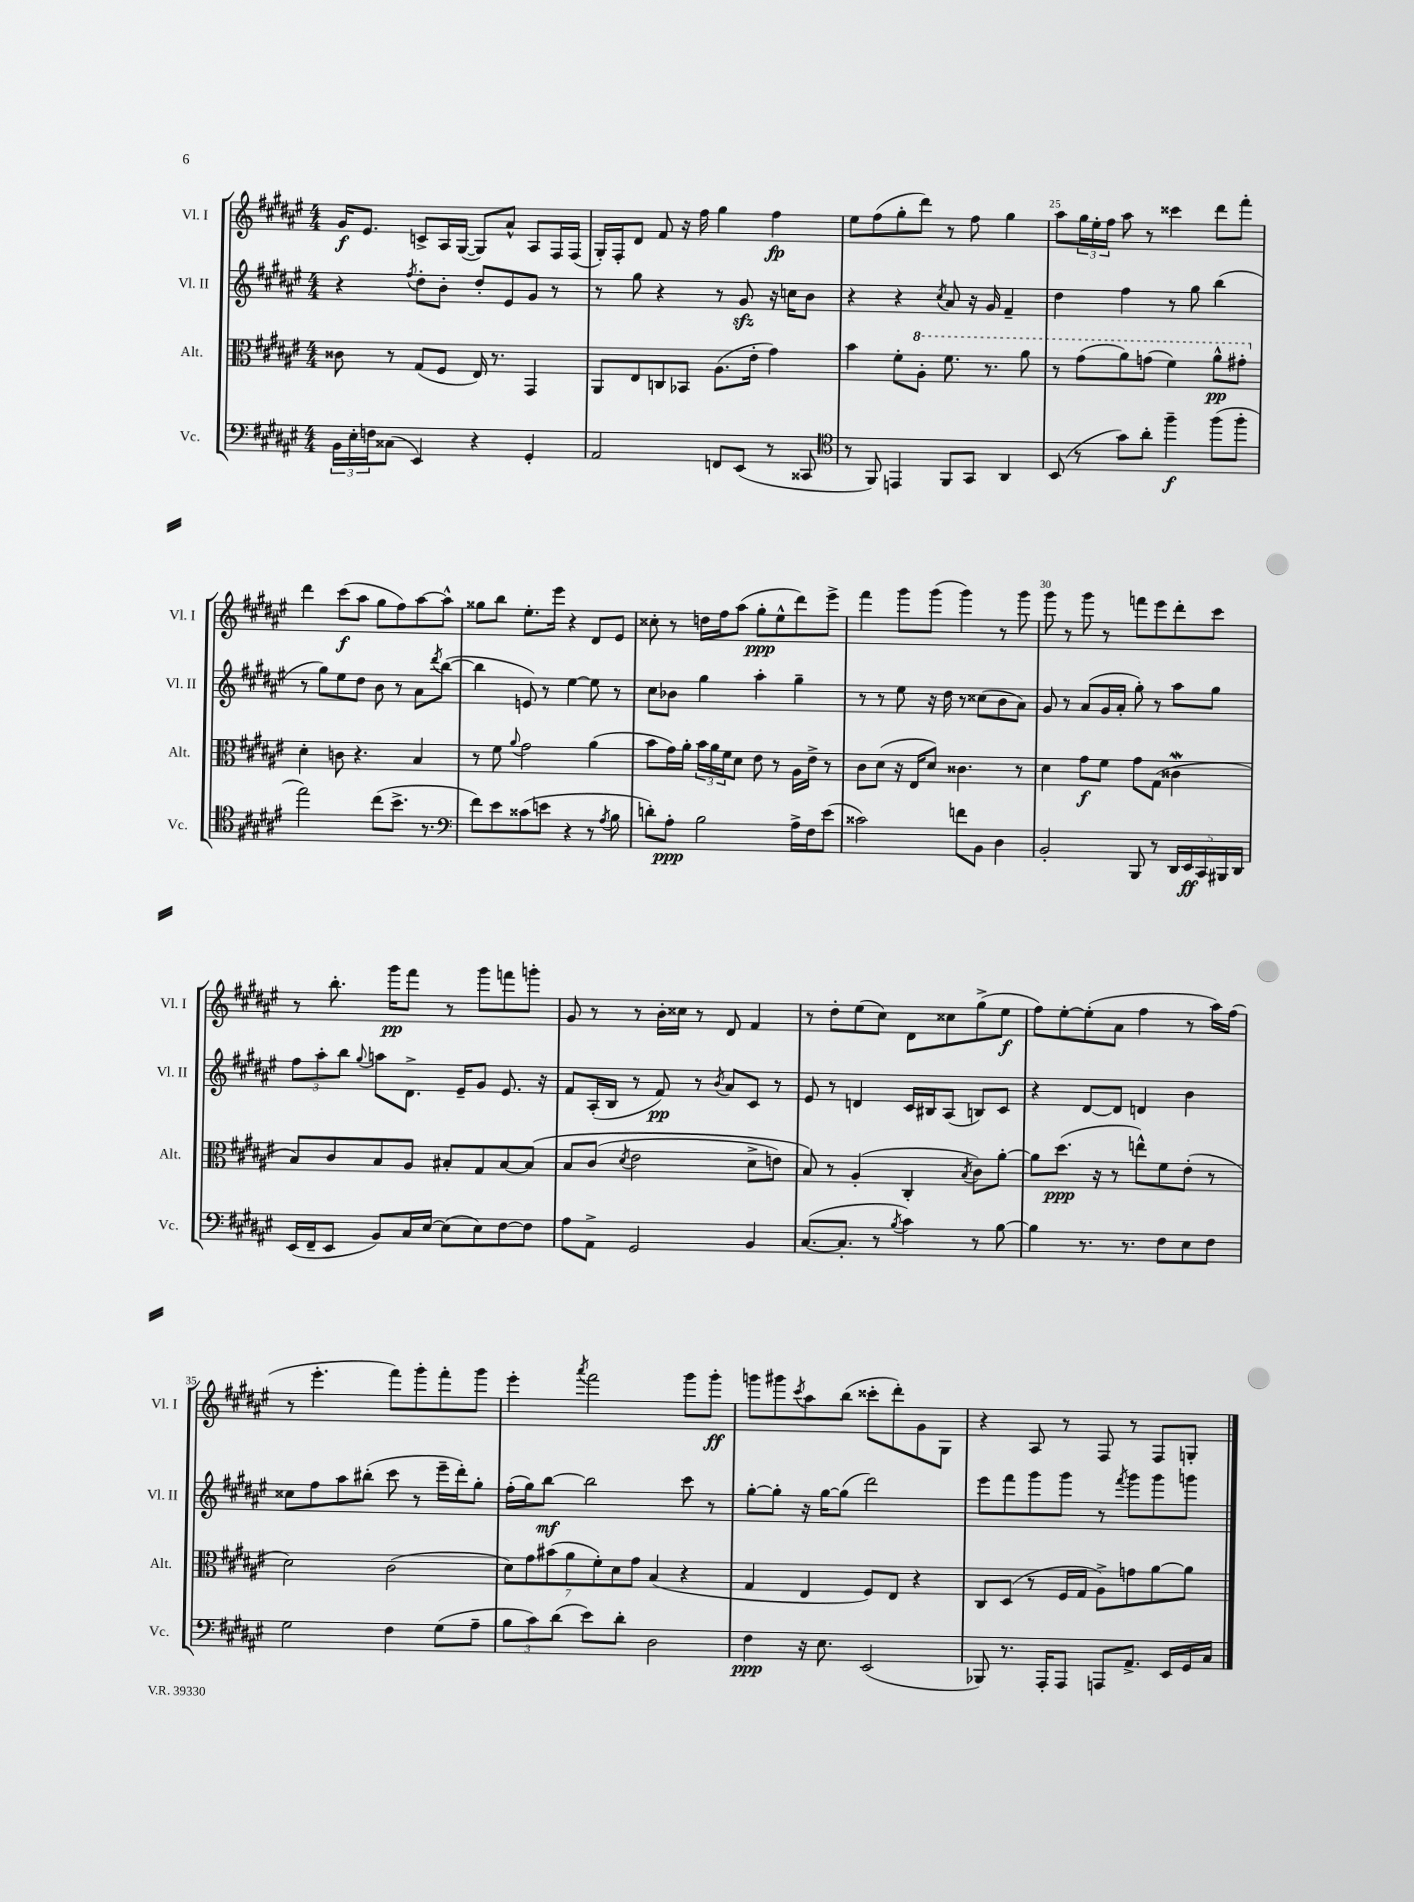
<<
\new StaffGroup <<
\new Staff = "s0" \with { instrumentName = "Vl. I" shortInstrumentName = "Vl. I" } {
    \clef treble \key fis \major \numericTimeSignature \time 4/4
    gis'16\f eis'8. c'8-> ais16 gis16~( gis8) ais'8-^ ais8 fis16 fis16( |
    gis16-.) fis16-. dis'8 fis'8 r16 fis''16 gis''4 fis''4\fp |
    eis''8 fis''8( gis''8-. dis'''8) r8 fis''8 gis''4 |
    ais''8 \tuplet 3/2 { gis''16 eis''16-. fis''16 } ais''8 r8 cisis'''4 dis'''8 fis'''8-. |
    dis'''4 cis'''8\f( ais''8 gis''8 fis''8) ais''8~ ais''8-^ |
    gisis''8 b''8 eis''8.-. eis'''16 r4 dis'8 eis'8 |
    cisis''8-. r8 d''16 fis''16 ais''8( gis''8-.\ppp eis''8-^ dis'''8) eis'''8-> |
    fis'''4 gis'''8 gis'''8( gis'''4) r8 gis'''8 |
    gis'''8 r8 gis'''8 r8 f'''8 eis'''8 dis'''8-. cis'''8 |
    r8 b''8.-. gis'''16\pp fis'''8 r8 gis'''8 f'''8 g'''8-. |
    gis'8 r8 r8 b'16-. cisis''16 r8 dis'8 fis'4 |
    r8 dis''8-. eis''8( cis''8) dis'8 cisis''8 gis''8->( eis''8\f |
    fis''8) eis''8~-. eis''8-.( ais'8 fis''4 r8 ais''16) fis''16( |
    r8 eis'''4.-. fis'''8) gis'''8-. fis'''8-. gis'''8 |
    eis'''4-. \acciaccatura { ais'''8 } fis'''2 gis'''8 gis'''8-.\ff |
    g'''8 gis'''8 \acciaccatura { cis'''8 } ais''8 b''8( cisis'''8-. dis'''8-.) gis'8 gis8 |
    r4 ais8 r8 fis8 r8 fis8 g8-. \bar "|." |
}
\new Staff = "s1" \with { instrumentName = "Vl. II" shortInstrumentName = "Vl. II" } {
    \clef treble \key fis \major \numericTimeSignature \time 4/4
    r4 \acciaccatura { fis''8 } dis''8-. b'8-. dis''8-. eis'8 gis'8 r8 |
    r8 gis''8 r4 r8 gis'8\sfz r16 c''16 b'8 |
    r4 r4 \acciaccatura { cis''8 } ais'8 r16 gis'16 fis'4-- |
    dis''4 fis''4 r8 gis''8 b''4( |
    r8 gis''8) eis''8 dis''8 b'8 r8 ais'8 \acciaccatura { dis'''8 } b''8~( |
    b''4 e'8) r8 eis''4~ eis''8 r8 |
    cis''8 bes'8 gis''4 ais''4-. gis''4-- |
    r8 r8 eis''8 r16 dis''16 r8 cisis''8( b'8 ais'8) |
    gis'8 r8 ais'8( gis'16 ais'16-. gis''8-.) r8 ais''8 gis''8 |
    \tuplet 3/2 { fis''8 ais''8-. b''8 } \appoggiatura { gis''8 } a''8 dis'8.-> eis'16-- gis'8 eis'8. r16 |
    fis'8 ais16-.( b16 r8 fis'8\pp) r8 \acciaccatura { b'8 } ais'8 cis'8 r8 |
    eis'8 r8 d'4 cis'16 bis16 ais8( b8) cis'8 |
    r4 dis'8~ dis'8 d'4 b'4 |
    cisis''8 fis''8 ais''8 bis''8-.( cis'''8 r8 eis'''16-- dis'''16-.) gis''8-. |
    fis''16-.( gis''16) b''8~\mf b''2 cis'''8 r8 |
    gis''8~-. gis''8-. r16 gis''16~ gis''8( dis'''2) |
    eis'''8 fis'''8 gis'''8 gis'''8 r8 \acciaccatura { fis'''8 } gis'''8 gis'''8 g'''8 \bar "|." |
}
\new Staff = "s2" \with { instrumentName = "Alt." shortInstrumentName = "Alt." } {
    \clef alto \key fis \major \numericTimeSignature \time 4/4
    cisis'8 r8 gis8( fis8 eis16) r8. gis,4 |
    ais,8 eis8 c8 bes,8 ais8.( eis'16-. gis'4) |
    b'4 fis'8-. \ottava #1 ais'8-. fis''8. r8. ais''8 |
    r8 gis''8( ais''8) g''8( fis''4) ais''8-^\pp gis''8-. \ottava #0 |
    dis'4-. c'8 r4. b4 |
    r8 fis'8 \appoggiatura { ais'8 } gis'2 ais'4( |
    b'8 gis'16) ais'16-. \tuplet 3/2 { b'16 ais'16 fis'16 } dis'8 eis'8 r8 ais16 eis'16-> r8 |
    cis'8 dis'8( r16 eis16 dis'8) cisis'4. r8 |
    dis'4 gis'8\f fis'8 gis'8 gis8( cisis'4\mordent |
    b8) cis'8 b8 ais8 bis8-. gis8 bis8~ bis8\( |
    b8 cis'8( \acciaccatura { dis'8 } eis'2 dis'8-> e'8) |
    b8\) r8 ais4-.( cis4-. \acciaccatura { b8 } cis'8) ais'8~-. |
    ais'8 dis''8.\ppp( r16 r8 e''8-^) fis'8 eis'8-.( r8 |
    dis'2) cis'2( |
    \tuplet 7/4 { dis'8) gis'8 bis'8( ais'8 fis'8-.) dis'8 gis'8 } b4( r4 |
    gis4 eis4 fis8) eis8 r4 |
    cis8 dis8( r8 fis16 gis16 ais8->) g'8 ais'8~ ais'8 \bar "|." |
}
\new Staff = "s3" \with { instrumentName = "Vc." shortInstrumentName = "Vc." } {
    \clef bass \key fis \major \numericTimeSignature \time 4/4
    \tuplet 3/2 { b,16 eis16-. f16 } cisis8( eis,4) r4 gis,4-. |
    ais,2 f,8 eis,8( r8 cisis,8 |
    \clef tenor r8 fis,8) e,4 fis,8 gis,8 ais,4 |
    b,8( r8 gis'8) ais'8-. fis''4--\f fis''8( fis''8-. |
    eis''2) cis''8( b'8.-> r8. |
    \clef bass fis'8) eis'8 cisis'8( e'8 r4 r8 \acciaccatura { ais8 } b8 |
    d'8-.) ais8-.\ppp b2 ais16-> fis16 eis'8( |
    cisis'2) f'8 b,8 dis4 |
    b,2-. b,,8 r8 \tuplet 5/4 { dis,16 eis,16\ff cis,16 bis,,16 dis,16 } |
    eis,16( fis,16-- eis,8 b,8) cis16 eis16~ eis8( eis8) fis8~ fis8 |
    ais8 ais,8-> gis,2 b,4 |
    cis8.~( cis8.-. r8 \acciaccatura { b8 } cis'4) r8 b8~ |
    b4 r8. r8. fis8 eis8 fis8 |
    gis2 fis4 gis8( ais8-- |
    \tuplet 3/2 { b8 cis'8) dis'8( } eis'8) dis'8-. dis2 |
    fis4\ppp r16 eis8. eis,2( |
    bes,,8) r8. ais,,16-. ais,,8 a,,8 ais,8.-> eis,16 gis,16 cis16 \bar "|." |
}
>>
>>
\layout { \context { \Score currentBarNumber = #22 \override BarNumber.break-visibility = ##(#f #t #t) barNumberVisibility = #(every-nth-bar-number-visible 5) } }
